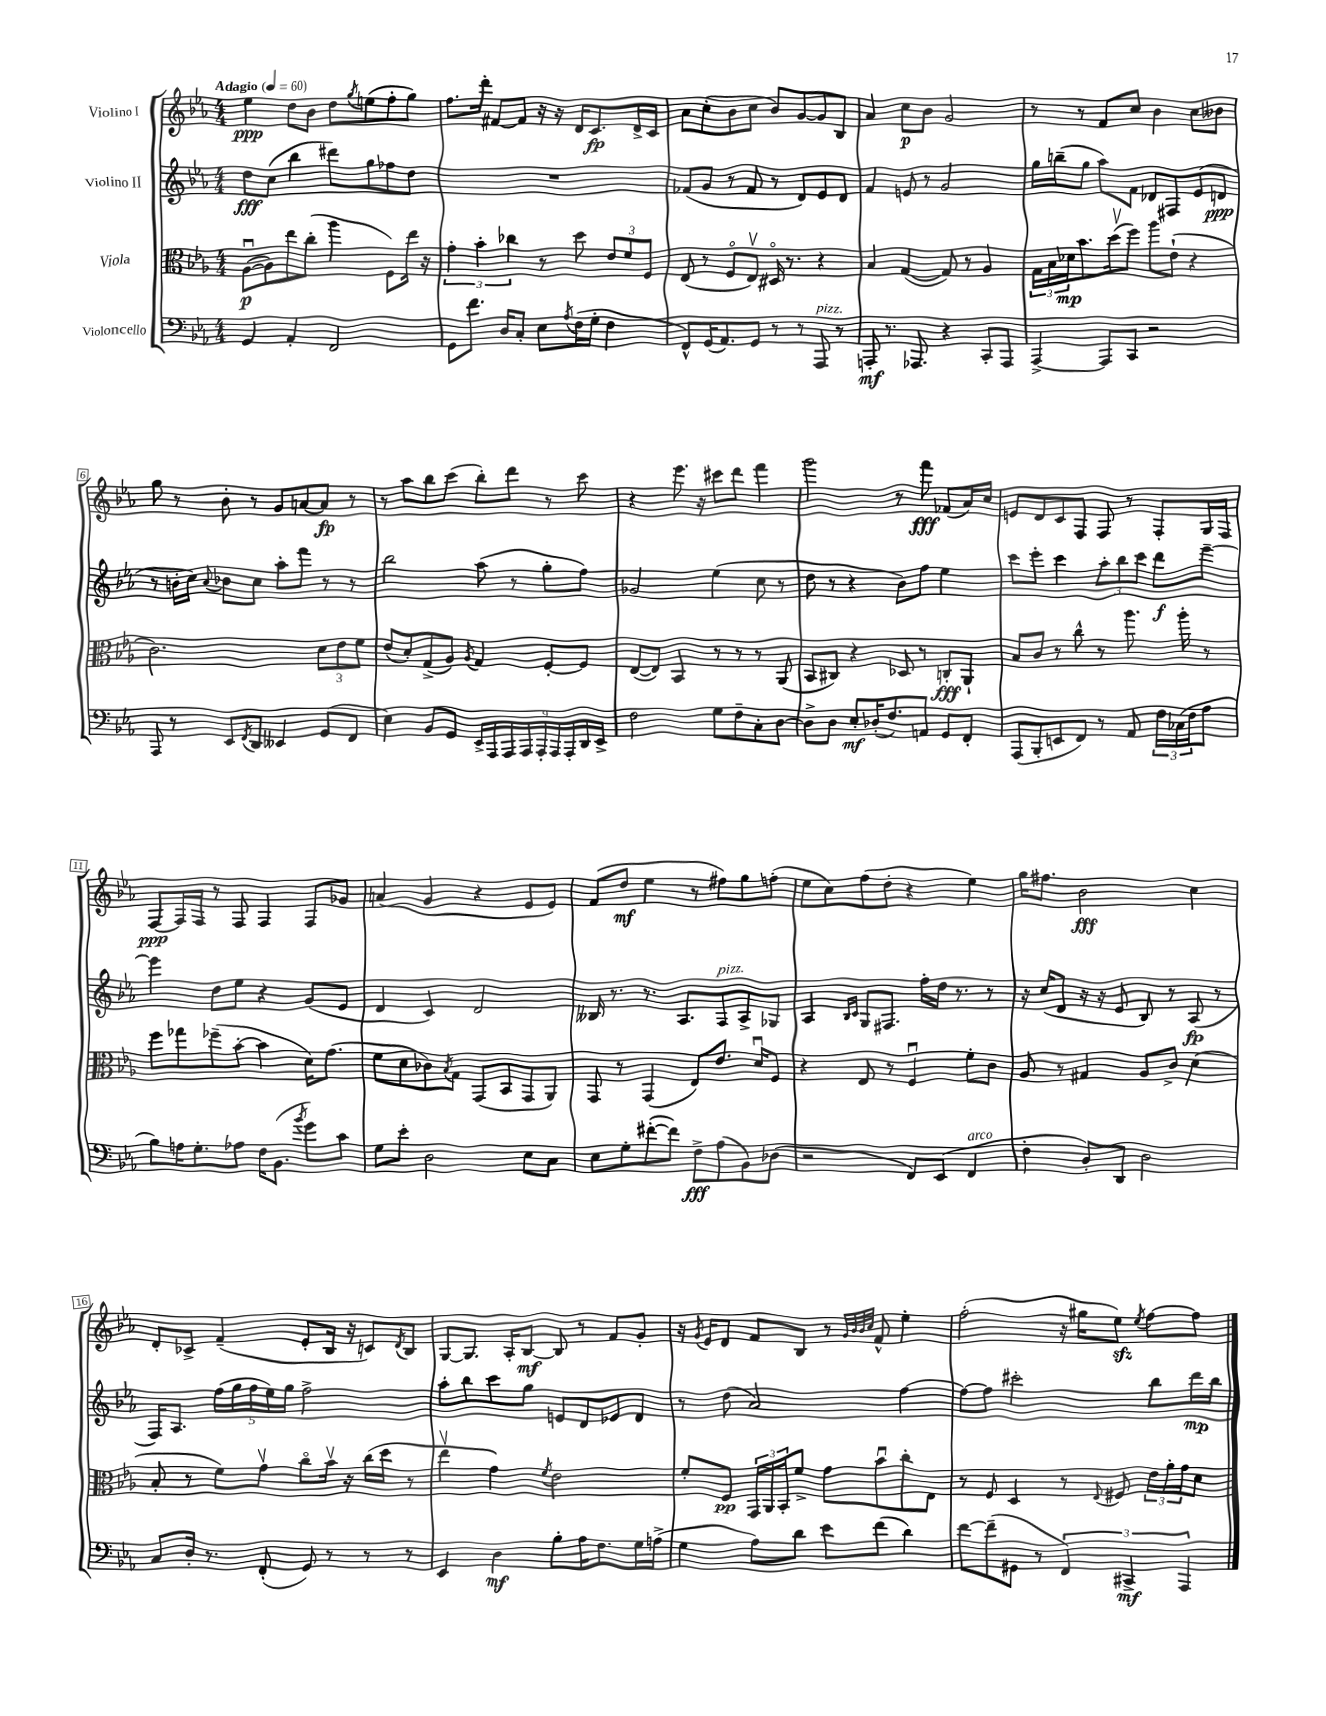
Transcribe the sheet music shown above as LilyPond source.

<<
\new StaffGroup <<
\new Staff = "s0" \with { instrumentName = "Violino I" } {
    \clef treble \key ees \major \numericTimeSignature \time 4/4 \tempo "Adagio" 4 = 60
    ees''4\ppp d''8 bes'8 d''8 \acciaccatura { g''8 } e''8( f''8-. g''8) |
    f''8. d'''16-. fis'8~ fis'8 r16 r16 d'16 c'8.\fp d'16-> c'16 |
    aes'8 c''8-.( bes'8 c''8 bes'8) g'8~ g'8 bes8 |
    aes'4 c''8\p bes'8 g'2 |
    r8 r8 f'8 c''8 bes'4 c''8 beses'8 |
    g''8 r8 bes'8-. r8 g'8 a'8~ a'8\fp r8 |
    r8 aes''8 bes''8 c'''8( bes''8-.) d'''8 r8 c'''8 |
    r4 ees'''8. r16 cis'''8 d'''8 f'''4 |
    g'''2 r8 f'''8\fff fes'8( aes'16) c''16 |
    e'8 d'8 c'8 f8 f8 r8 f8-. g16 f16 |
    f8~\ppp f16 f16 r8 f8 f4 f8 ges'8 |
    a'4( g'4 r4 ees'8 ees'8) |
    f'8( d''8\mf ees''4 r8 fis''8) g''8 f''8-.( |
    ees''8 c''8) f''8( d''8-. r4 ees''4) |
    g''16 fis''8. bes'2\fff c''4 |
    d'8-. ces'8-> f'4--( ees'8-. bes16 r16 c'8) \acciaccatura { d'8 } bes8 |
    g8~ g8. aes16-. bes8~\mf bes8 r8 f'8 g'8-. |
    r16 \acciaccatura { g'8 } ees'16 d'8 f'8 bes8 r8 \grace { g'32 bes'32 bes'32 c''32 } f'8-^ ees''4-. |
    f''2-.( r16 gis''16 ees''8\sfz) \acciaccatura { ees''8 } f''8~ f''8 \bar "|." |
}
\new Staff = "s1" \with { instrumentName = "Violino II" } {
    \clef treble \key ees \major \numericTimeSignature \time 4/4
    d''8\fff c''8( bes''4 dis'''8) g''8 fes''8 d''8 |
    R1 |
    fes'8( g'8 r8 fes'8 r8 d'8) ees'8 d'8 |
    f'4 e'8 r8 g'2 |
    g''16 b''16--( g''8 aes''8) f'8 des'8 fis8 ees'8( d'8\ppp |
    r8 b'16-. c''16) \appoggiatura { aes'8 } bes'8 c''8 aes''8-. f'''8 r8 r8 |
    bes''2 aes''8( r8 g''8-. f''8) |
    ges'2 ees''4( c''8 r8 |
    d''8 r8 r4 bes'8) f''8 ees''4 |
    c'''8 ees'''8-. c'''4 \tuplet 3/2 { aes''8-. bes''8 c'''8 } d'''8\f ees'''8~-- |
    ees'''4 d''8 ees''8 r4 g'8( ees'8 |
    d'4 c'4) d'2 |
    beses16 r8. r8. aes8. f8^\markup { \italic "pizz." } aes8-> ges8 |
    aes4 \grace { bes16 c'16 } g8 fis8. f''16-. d''16 r8. r8 |
    r16 c''16( d'8 r16 r16 ees'8 bes8) r8 aes8\fp( r8 |
    f16) aes8. \tuplet 5/4 { f''16( g''16 f''16 ees''16) g''16 } f''2-> |
    aes''8-. bes''8 c'''8 g''8 e'8 d'8 ees'8 d'8 |
    r8 d''8( aes'2) f''4~ |
    f''8~ f''8 cis'''2-. bes''8 d'''16\mp bes''16 \bar "|." |
}
\new Staff = "s2" \with { instrumentName = "Viola" } {
    \clef alto \key ees \major \numericTimeSignature \time 4/4
    aes8~\downbow\p( aes8) ees''8 c''8-.( aes''4 f8) ees''16 r16 |
    \tuplet 3/2 { g'4-. bes'4-. ces''4 } r8 d''8 \tuplet 3/2 { ees'8 f'8 f8 } |
    ees8( r8 f8\flageolet ees8\upbow) dis16\flageolet r8. r4 |
    bes4 g4~( g8) r8 aes4 |
    \tuplet 3/2 { g16 bes16 des'16\mp } bes'8. d''16\upbow( f''8) aes''8 ees'8-!( r4 |
    c'2.) \tuplet 3/2 { d'8 ees'8 f'8 } |
    ees'8( d'8-.) g8->( aes8) \acciaccatura { aes8 } g4 f8~-. f8 |
    ees8~( ees8) bes,4 r8 r8 r8 aes,8( |
    bes,8 cis8) r4 des8 r8 c8-.\fff aes,8-! |
    bes8 c'8 r8 c''8-^ r8 aes''8. aes''16-. r8 |
    f''8 ges''8 fes''8--( bes'8~-. bes'4 d'16) g'8.( |
    f'8 d'8 ces'8) \acciaccatura { bes8 } g8 g,8( bes,8 g,8 aes,8) |
    g,8 r8 g,4( ees8) ees'8. d'16\downbow f8 |
    r4 ees8 r8 f4\downbow f'8-. c'8 |
    aes8 r8 gis4 aes8 c'8-> d'4( |
    bes8-. r8 f'8) g'8\upbow c''8\flageolet bes'16\upbow r16 c''16( d''16 r8 |
    ees''4\upbow g'4) \acciaccatura { f'8 } ees'2 |
    f'8-. f8\pp \tuplet 3/2 { g,16 aes,16 bes,16-. } f'8-> g'8 bes'8\downbow c''8-. ees8 |
    r8 f8 d4 r8 \appoggiatura { ees8 } fis8 \tuplet 3/2 { ees'16 aes'16-. g'16 } d'8 \bar "|." |
}
\new Staff = "s3" \with { instrumentName = "Violoncello" } {
    \clef bass \key ees \major \numericTimeSignature \time 4/4
    g,4 aes,4-. f,2 |
    g,8 f'8. d16 c8-. ees8 \acciaccatura { aes8 } f16( g16-. f4 |
    f,8-^) g,16( aes,8.) g,8 r8 r8 aes,,8^\markup { \italic "pizz." } r8 |
    a,,8-.\mf r8. aes,,8. r4 c,8-. aes,,8 |
    aes,,4~-> aes,,8 c,8 r2 |
    aes,,8 r8 ees,8 \acciaccatura { f,8 } d,8 eeses,4 g,8( f,8 |
    ees4) bes,8 g,8 \tuplet 9/8 { ees,16-> aes,,16 aes,,16 aes,,16 aes,,16-. aes,,16 aes,,16-. d,16 ees,16-> } |
    f2 g8 f8-- c8-. d8~ |
    d8-> d8 ees8-.\mf des16-.( f8.) a,8 g,8 f,8-. |
    aes,,8( bes,,8-. e,8 f,8) r8 aes,8 \tuplet 3/2 { f16 ces16( f16 } aes8 |
    bes8) a16 g8.-. aes8 f16 bes,8.( \acciaccatura { bes'8 } g'8) c'8 |
    g8 ees'8-. d2 ees8 c8 |
    ees8 g8-. fis'8~-.( fis'8) f8->\fff aes8( bes,8) des8( |
    r2 f,8) ees,8( f,4^\markup { \italic "arco" } |
    f4-. d8-.) d,8 d2 |
    c8 d16-. r8. f,8-.( g,8) r8 r8 r8 |
    ees,4 d4\mf bes8-. aes16 f8. g16 a16->( |
    g4 aes8) d'8 ees'8 f'8( d'4) |
    f'8~ f'8--( gis,8 r8 \tuplet 3/2 { f,4) cis,4->\mf aes,,4 } \bar "|." |
}
>>
>>
\layout { \context { \Score \override BarNumber.stencil = #(make-stencil-boxer 0.1 0.3 ly:text-interface::print) } }
